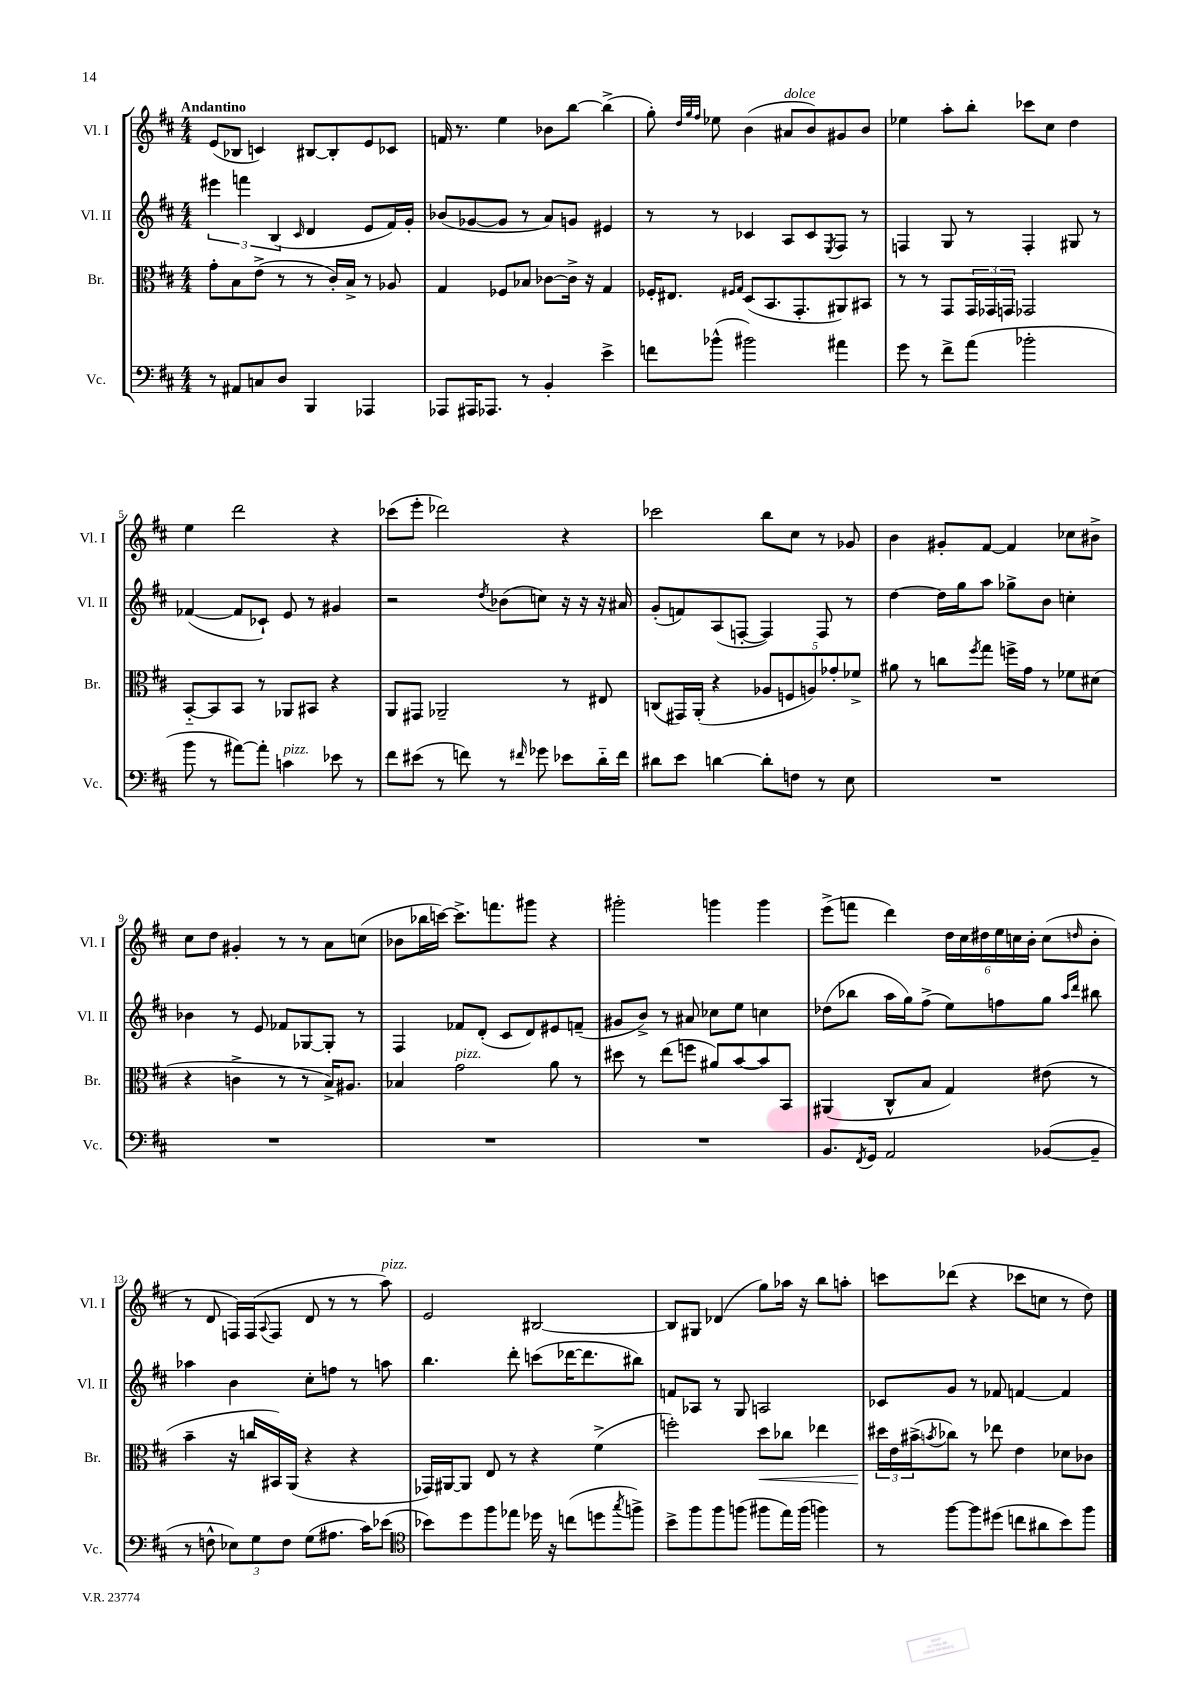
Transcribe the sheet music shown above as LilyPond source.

<<
\new StaffGroup <<
\new Staff = "s0" \with { instrumentName = "Vl. I" shortInstrumentName = "Vl. I" } {
    \clef treble \key d \major \numericTimeSignature \time 4/4 \tempo "Andantino"
    e'8( bes8 c'4) bis8~ bis8-. e'8 ces'8 |
    f'16 r8. e''4 bes'8 b''8~ b''4->( |
    g''8-.) \grace { d''32 g''32 fis''32 } ees''8 b'4( ais'8^\markup { \italic "dolce" } b'8) gis'8 b'8 |
    ees''4 a''8-. b''8-. ces'''8 cis''8 d''4 |
    e''4 d'''2 r4 |
    ces'''8( e'''8-. des'''2) r4 |
    ces'''2 b''8 cis''8 r8 ges'8 |
    b'4 gis'8-. fis'8~ fis'4 ces''8 bis'8-> |
    cis''8 d''8 gis'4-. r8 r8 a'8 c''8( |
    bes'8 bes''16 c'''16~) c'''8.-> f'''8. gis'''8 r4 |
    gis'''2-. g'''4 g'''4 |
    e'''8->( f'''8 d'''4) \tuplet 6/4 { d''16 cis''16 dis''16 e''16 c''16 b'16-. } c''8( \grace { d''16 } b'8-. |
    r8 d'8 f16) f16( \appoggiatura { a8 } f8 d'8 r8 r8 a''8^\markup { \italic "pizz." }) |
    e'2 bis2~ |
    bis8 gis8 des'4( g''8) aes''16 r16 b''8 a''8-. |
    c'''8 des'''8( r4 ces'''8 c''8 r8 d''8) \bar "|." |
}
\new Staff = "s1" \with { instrumentName = "Vl. II" shortInstrumentName = "Vl. II" } {
    \clef treble \key d \major \numericTimeSignature \time 4/4
    \tuplet 3/2 { eis'''4 f'''4 b4( } \grace { cis'16 } d'4 e'8 fis'16) g'16-. |
    bes'8( ges'8~ ges'8 r8 a'8) g'8 eis'4 |
    r8 r8 ces'4 a8 ces'8 \acciaccatura { e8 } fis8 r8 |
    f4 g8 r8 f4-. gis8 r8 |
    fes'4~( fes'8 ces'8-!) e'8 r8 gis'4 |
    r2 \acciaccatura { d''8 } bes'8( c''8) r16 r16 r16 ais'16 |
    g'8-.( f'8) a8( f8~-. f4) f8 r8 |
    d''4~ d''16 g''16 a''8 ges''8-> b'8 c''4-. |
    bes'4 r8 e'8 fes'8 ges8~ ges8-. r8 |
    fis4 fes'8 d'8-.( cis'8 d'8) eis'8 f'8--( |
    gis'8 b'8->) r8 ais'8 ces''8 e''8 c''4 |
    des''8( bes''8 a''16 g''16) fis''8->( e''8) f''8 g''8 \grace { a''16 d'''16 } bis''8 |
    aes''4 b'4 cis''8-. f''8 r8 a''8 |
    b''4. d'''8-. c'''8( des'''16~ des'''8. bis''8) |
    f'8 aes8 r8 g8 a2 |
    ces'8 g'8 r8 fes'8 f'4~ f'4 \bar "|." |
}
\new Staff = "s2" \with { instrumentName = "Br." shortInstrumentName = "Br." } {
    \clef alto \key d \major \numericTimeSignature \time 4/4
    g'8-. b8 e'8->( r8 r8 cis'16-.) b16-> r8 aes8 |
    g4 fes8 bes8 ces'8~ ces'16-> r16 g4 |
    fes16-. eis8. \grace { fis16 g16 } d8( b,8. g,8.-. ais,8) bis,8 |
    r8 r8 g,8 \tuplet 3/2 { g,16 ges,16 g,16 } ges,2 |
    b,8~-_ b,8 b,8 r8 aes,8 bis,8 r4 |
    a,8 gis,8 aes,2-- r8 eis8 |
    c8( gis,16) a,16-.( r4 \tuplet 5/4 { aes8 f8 a8) ges'8-. fes'8-> } |
    ais'8 r8 c''8 \acciaccatura { fis''8 } g''8 f''16-> g'16 r8 fes'8 dis'8( |
    r4 c'4-> r8 r8 b16->) ais8. |
    bes4 g'2^\markup { \italic "pizz." } a'8 r8 |
    dis''8 r8 e''8( f''8 ais'8) b'8~ b'8 b,8 |
    ais,4( cis8-^ b8 g4) eis'8( r8 |
    b'4-- r16 c''16 bis,16) a,16( r4 r4 |
    ges,16) ais,16~ ais,8 e8 r8 r4 fis'4->( |
    f''2-.) d''8\< ces''8 ees''4 |
    \tuplet 3/2 { dis''16\! e'16 bis'16->( } \acciaccatura { b'8 } ces''8) r8 ees''8 e'4 des'8 ces'8 \bar "|." |
}
\new Staff = "s3" \with { instrumentName = "Vc." shortInstrumentName = "Vc." } {
    \clef bass \key d \major \numericTimeSignature \time 4/4
    r8 ais,8 c8 d8 b,,4 aes,,4 |
    aes,,8 ais,,16 aes,,8. r8 b,4-. e'4-> |
    f'8 bes'8-^( bis'2) ais'4 |
    g'8 r8 fis'8-> a'8( bes'2-. |
    b'8 r8 ais'8~) ais'8-. c'4^\markup { \italic "pizz." } ees'8 r8 |
    fis'8 eis'8( r8 f'8) r8 \grace { fis'16 } ges'8 ees'8 d'16-_ fis'16 |
    dis'8 e'8 d'4~ d'8-. f8 r8 e8 |
    R1 |
    R1 |
    R1 |
    R1 |
    b,8. \acciaccatura { fis,8 } g,16 a,2 bes,8~( bes,8-- |
    r8 f8-^ \tuplet 3/2 { ees8) g8 f8 } g8( ais8. cis'16) ees'8( |
    \clef tenor bes'8) d''8 fis''8 ees''8 des''16 r16 c''8( d''8 \acciaccatura { g''8 } f''8->) |
    b'8-> fis''8 fis''8 f''8( fis''8 e''16) fis''16( f''4) |
    r8 fis''8~ fis''8 dis''8( c''8 ais'8 b'8) fis''8 \bar "|." |
}
>>
>>
